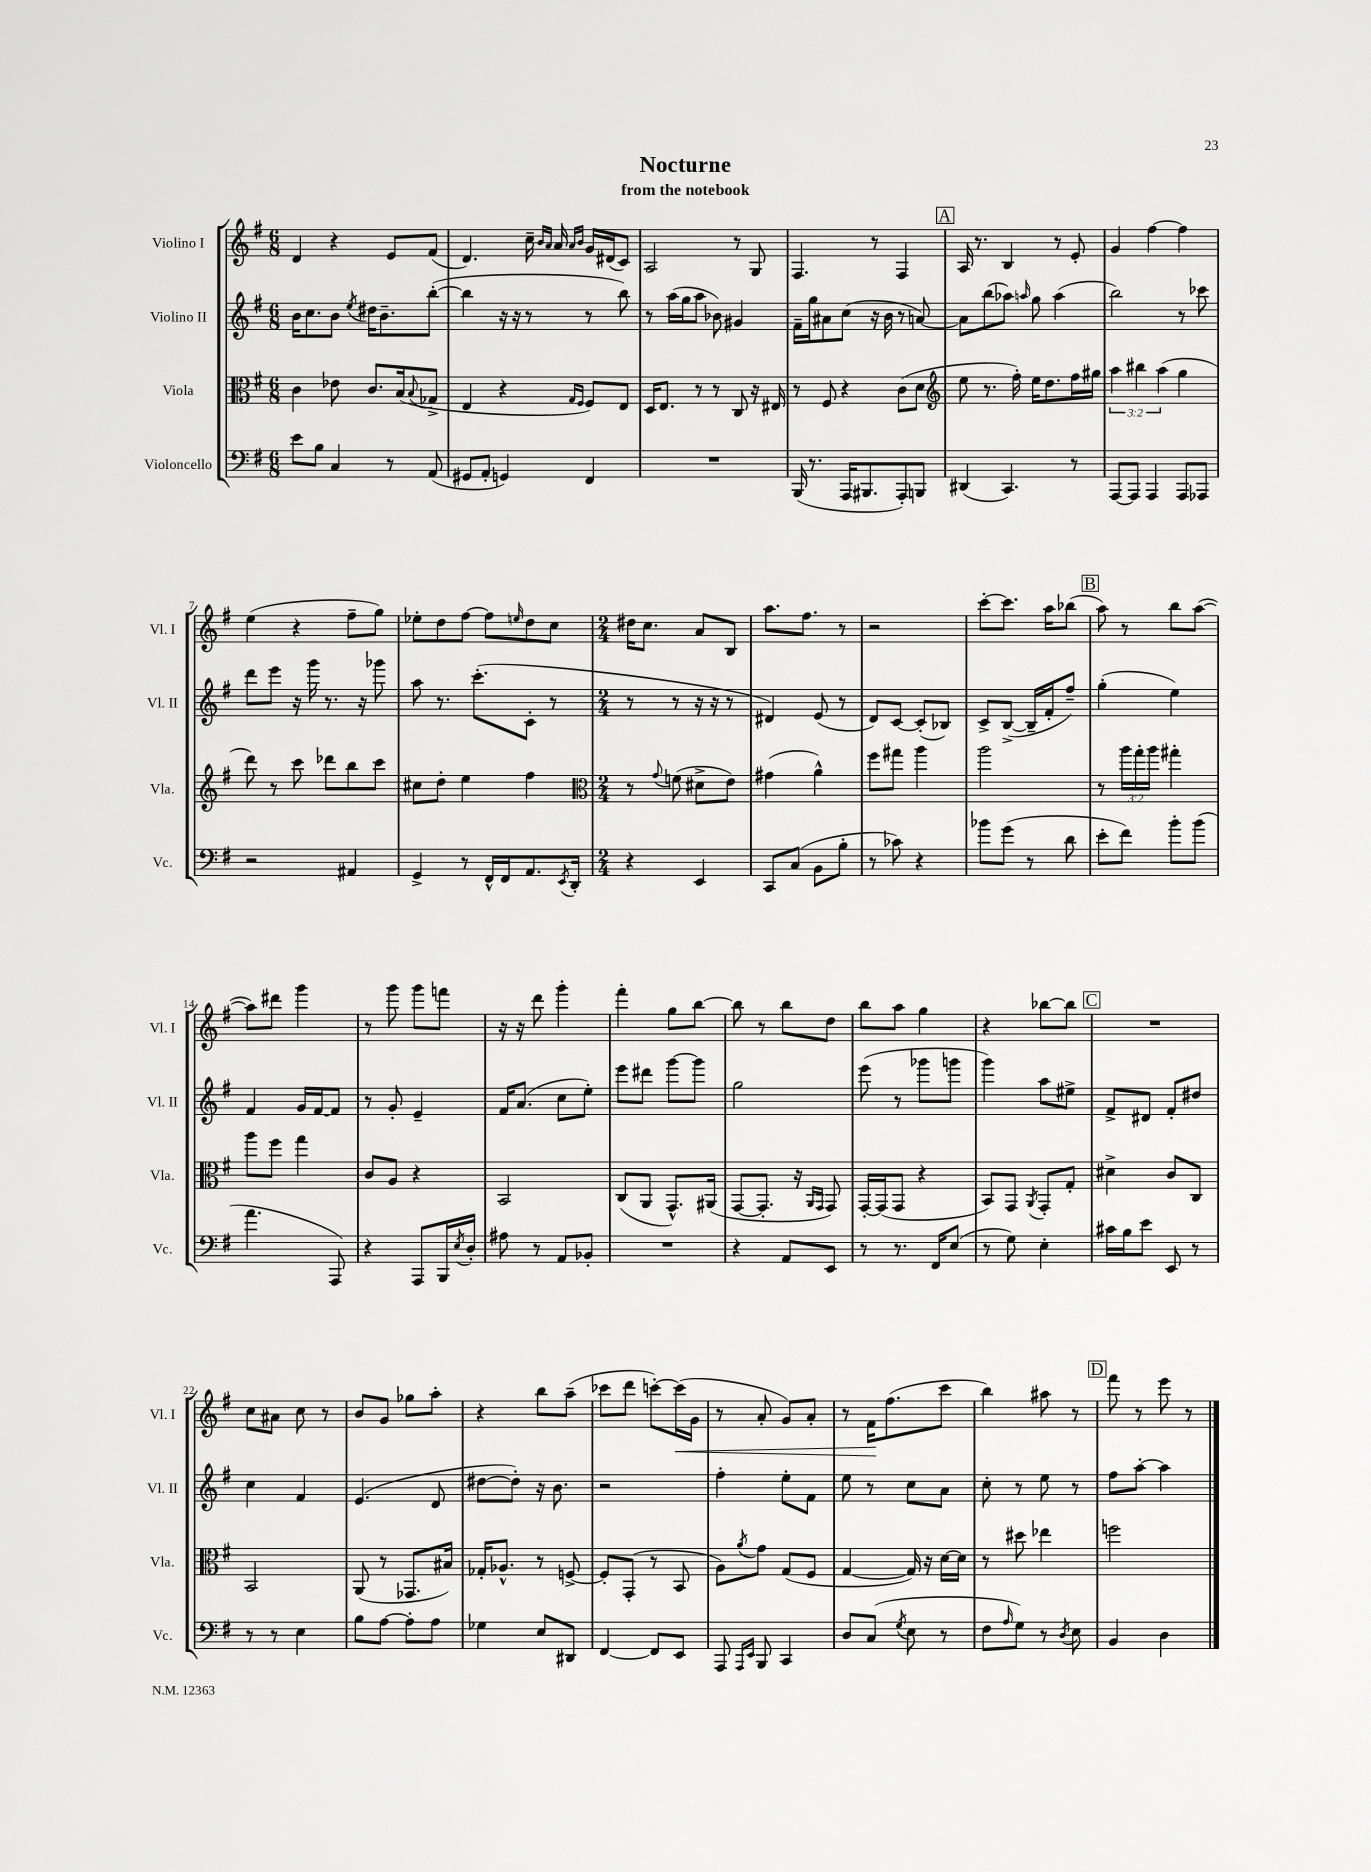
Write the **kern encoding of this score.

**kern	**kern	**kern	**kern
*staff4	*staff3	*staff2	*staff1
*clefF4	*clefC3	*clefG2	*clefG2
*k[f#]	*k[f#]	*k[f#]	*k[f#]
*M6/8	*M6/8	*M6/8	*M6/8
8e	4c	16b	4d
.	.	8.cc	.
8B	.	.	.
4C	8e-	8b	4r
.	.	8qee	.
.	8.c	16dd#	.
.	.	8.b~	.
8r	.	.	8e
.	(16B	.	.
.	8qqB	.	.
(8AA	8G-^	([8bb'	(8f#
=	=	=	=
8GG#	4E	4bb]	4.d)
8AA'	.	.	.
4GG)	4r	16r	.
.	.	16r	.
.	.	8r	16cc~
.	.	.	16qqb
.	.	.	16qqa
.	.	.	16a
.	16qqG	.	16qqa
.	16qqF#	.	16qqb
4FF#	8F#)	8r	16g
.	.	.	(16d#
.	8E	8bb)	8c)
=	=	=	=
2.r	16D	8r	2A
.	8.E	.	.
.	.	(16aa	.
.	.	16gg	.
.	8r	8aa	.
.	8r	8b-)	.
.	8C	4g#	8r
.	16r	.	8G
.	16E#	.	.
=	=	=	=
(16BBB	8r	16f#~	4.F#
8.r	.	16gg	.
.	8F#	8a#	.
16AAA	4r	(8cc	.
8.BBB#	.	.	.
.	.	16r	8r
.	.	16b	.
8AAA')	(8c	8r	4F#
8BBB	8d	[8a)	.
=	=	=	=
*	*clefG2	*	*
(4DD#	8ee	8a]	16A
.	.	.	8.r
.	8.r	(8bb	.
4.CC)	.	8aa-)	4B
.	16ff#')	.	.
.	.	16qqaa	.
.	16ee	8gg	.
.	8.dd	.	.
.	.	(4aa	8r
8r	16ff#	.	8e'
.	16gg#	.	.
=	=	=	=
[8AAA	6aa	2bb)	4g
8AAA]	.	.	.
.	6bb#	.	.
4AAA	.	.	[4ff#
.	(6aa	.	.
8AAA	4gg	8r	4ff#]
8AAA-	.	8ccc-	.
=	=	=	=
2r	8ddd)	8ddd	(4ee
.	8r	8eee	.
.	8ccc	16r	4r
.	.	16ggg	.
.	8ddd-	8.r	.
4AA#	8bb	.	8ff#~
.	.	16r	.
.	8ccc	8ggg-	8gg)
=	=	=	=
4GG^	8cc#	8aa	8ee-'
.	8dd'	8.r	8dd
8r	4ee	.	[8ff#
.	.	(8.ccc'	.
16FF#^^	.	.	8ff#]
16FF#	.	.	.
.	.	.	16qqee
8.AA	4ff#	8c'	8dd
.	.	8r	8cc
8qEE	.	.	.
16DD'	.	.	.
=	=	=	=
*	*clefC3	*	*
*M2/4	*M2/4	*M2/4	*M2/4
4r	8r	8r	16dd#
.	.	.	8.cc
.	8qqg	.	.
.	(8f	8r	.
4EE	8d#^	16r	8a
.	.	16r	.
.	8e)	8r	8B
=	=	=	=
8CC	(4g#	4d#)	8.aa
(8C	.	.	.
.	.	.	8.ff#
8BB	4a^^)	(8e	.
8B'	.	8r	8r
=	=	=	=
8r	8ff#	8d)	2r
8c-)	8gg#	[8c	.
4r	4aa	(8c']	.
.	.	8B-)	.
=	=	=	=
8b-	2aa	8c^	[8ccc'
(8g	.	([8B^	8.ccc]
8r	.	16B~]	.
.	.	16f#'	16aa
8d	.	8ff#~)	(8bb-
=	=	=	=
8e'	8r	(4gg'	8aa)
8f#)	24aa	.	8r
.	24gg'	.	.
.	24aa	.	.
8b'	4gg#'	4ee)	8bb
(8b	.	.	([8aa
=	=	=	=
4.a	8aa	4f#	8aa])
.	8ff#	.	8ddd#
.	4gg	16g	4ggg
.	.	[16f#	.
8AAA)	.	8f#]	.
=	=	=	=
4r	8c	8r	8r
.	8A	8g'	8ggg
8AAA	4r	4e~	8ggg
16BBB	.	.	8fff
8qE	.	.	.
16D'	.	.	.
=	=	=	=
8A#	2BB	16f#	16r
.	.	(8.a	16r
8r	.	.	8ddd
8AA	.	8cc	4ggg'
8BB-'	.	8ee')	.
=	=	=	=
2r	(8C	8eee	4fff#'
.	8AA	8ddd#	.
.	8.GG^^)	[8ggg	8gg
.	.	8ggg]	[8bb
.	(16AA#	.	.
=	=	=	=
4r	[8GG	2gg	8bb]
.	8.GG']	.	8r
8AA	.	.	8bb
.	16r	.	.
.	16qqAA	.	.
.	16qqGG	.	.
8EE	8GG)	.	8dd
=	=	=	=
8r	[16GG'	(8eee	8bb
.	(16GG]	.	.
8.r	8GG	8r	8aa
.	4r	8ggg-	4gg
16FF#	.	.	.
(8E	.	8ggg	.
=	=	=	=
8r	8BB)	4ggg)	4r
8G)	8GG	.	.
.	8qAA	.	.
4E'	8GG'	8aa	[8bb-
.	8G'	8ee#^	8bb-]
=	=	=	=
16c#	4d#^	8f#^	2r
16B	.	.	.
8e	.	8d#	.
8EE	8c	8f#'	.
8r	8C	8dd#	.
=	=	=	=
8r	2BB	4cc	8cc
8r	.	.	8a#
4E	.	4f#	8cc
.	.	.	8r
=	=	=	=
8B	(8AA	(4.e	8b
[8A	8r	.	8g
8A']	8.GG-	.	8gg-
8A	.	8d	8aa'
.	16B#)	.	.
=	=	=	=
4G-	16G-'	[8dd#	4r
.	8.A-^^	.	.
.	.	8dd#'])	.
8E	8r	16r	8bb
.	.	8.b	.
8DD#	[8F^	.	(8aa~
=	=	=	=
[4FF#	8F']	2r	8ccc-
.	(8GG'	.	8ddd
8FF#]	8r	.	[8ccc')
8EE	8BB	.	(16ccc]
.	.	.	16g
=	=	=	=
8AAA	8A)	4ff#'	8r
16qqAAA	.	.	.
16qqEE	8qa	.	.
8BBB	8g	.	8a'
4CC	(8G	8ee'	8g)
.	8F#	8f#	8a'
=	=	=	=
8D	[4G	8ee	8r
(8C	.	8r	16f#
.	.	.	(8.ff#
8qG	.	.	.
8E	16G])	8cc	.
.	16r	.	.
8r	[16d	8a	8ccc
.	16d]	.	.
=	=	=	=
8F#	8r	8cc'	4bb)
16qqA	.	.	.
8G)	8dd#	8r	.
8r	4ee-	8ee	8aa#
8qD	.	.	.
8E	.	8r	8r
=	=	=	=
4BB	2ff	8ff#	8fff#
.	.	[8aa'	8r
4D	.	4aa]	8eee
.	.	.	8r
==	==	==	==
*-	*-	*-	*-
